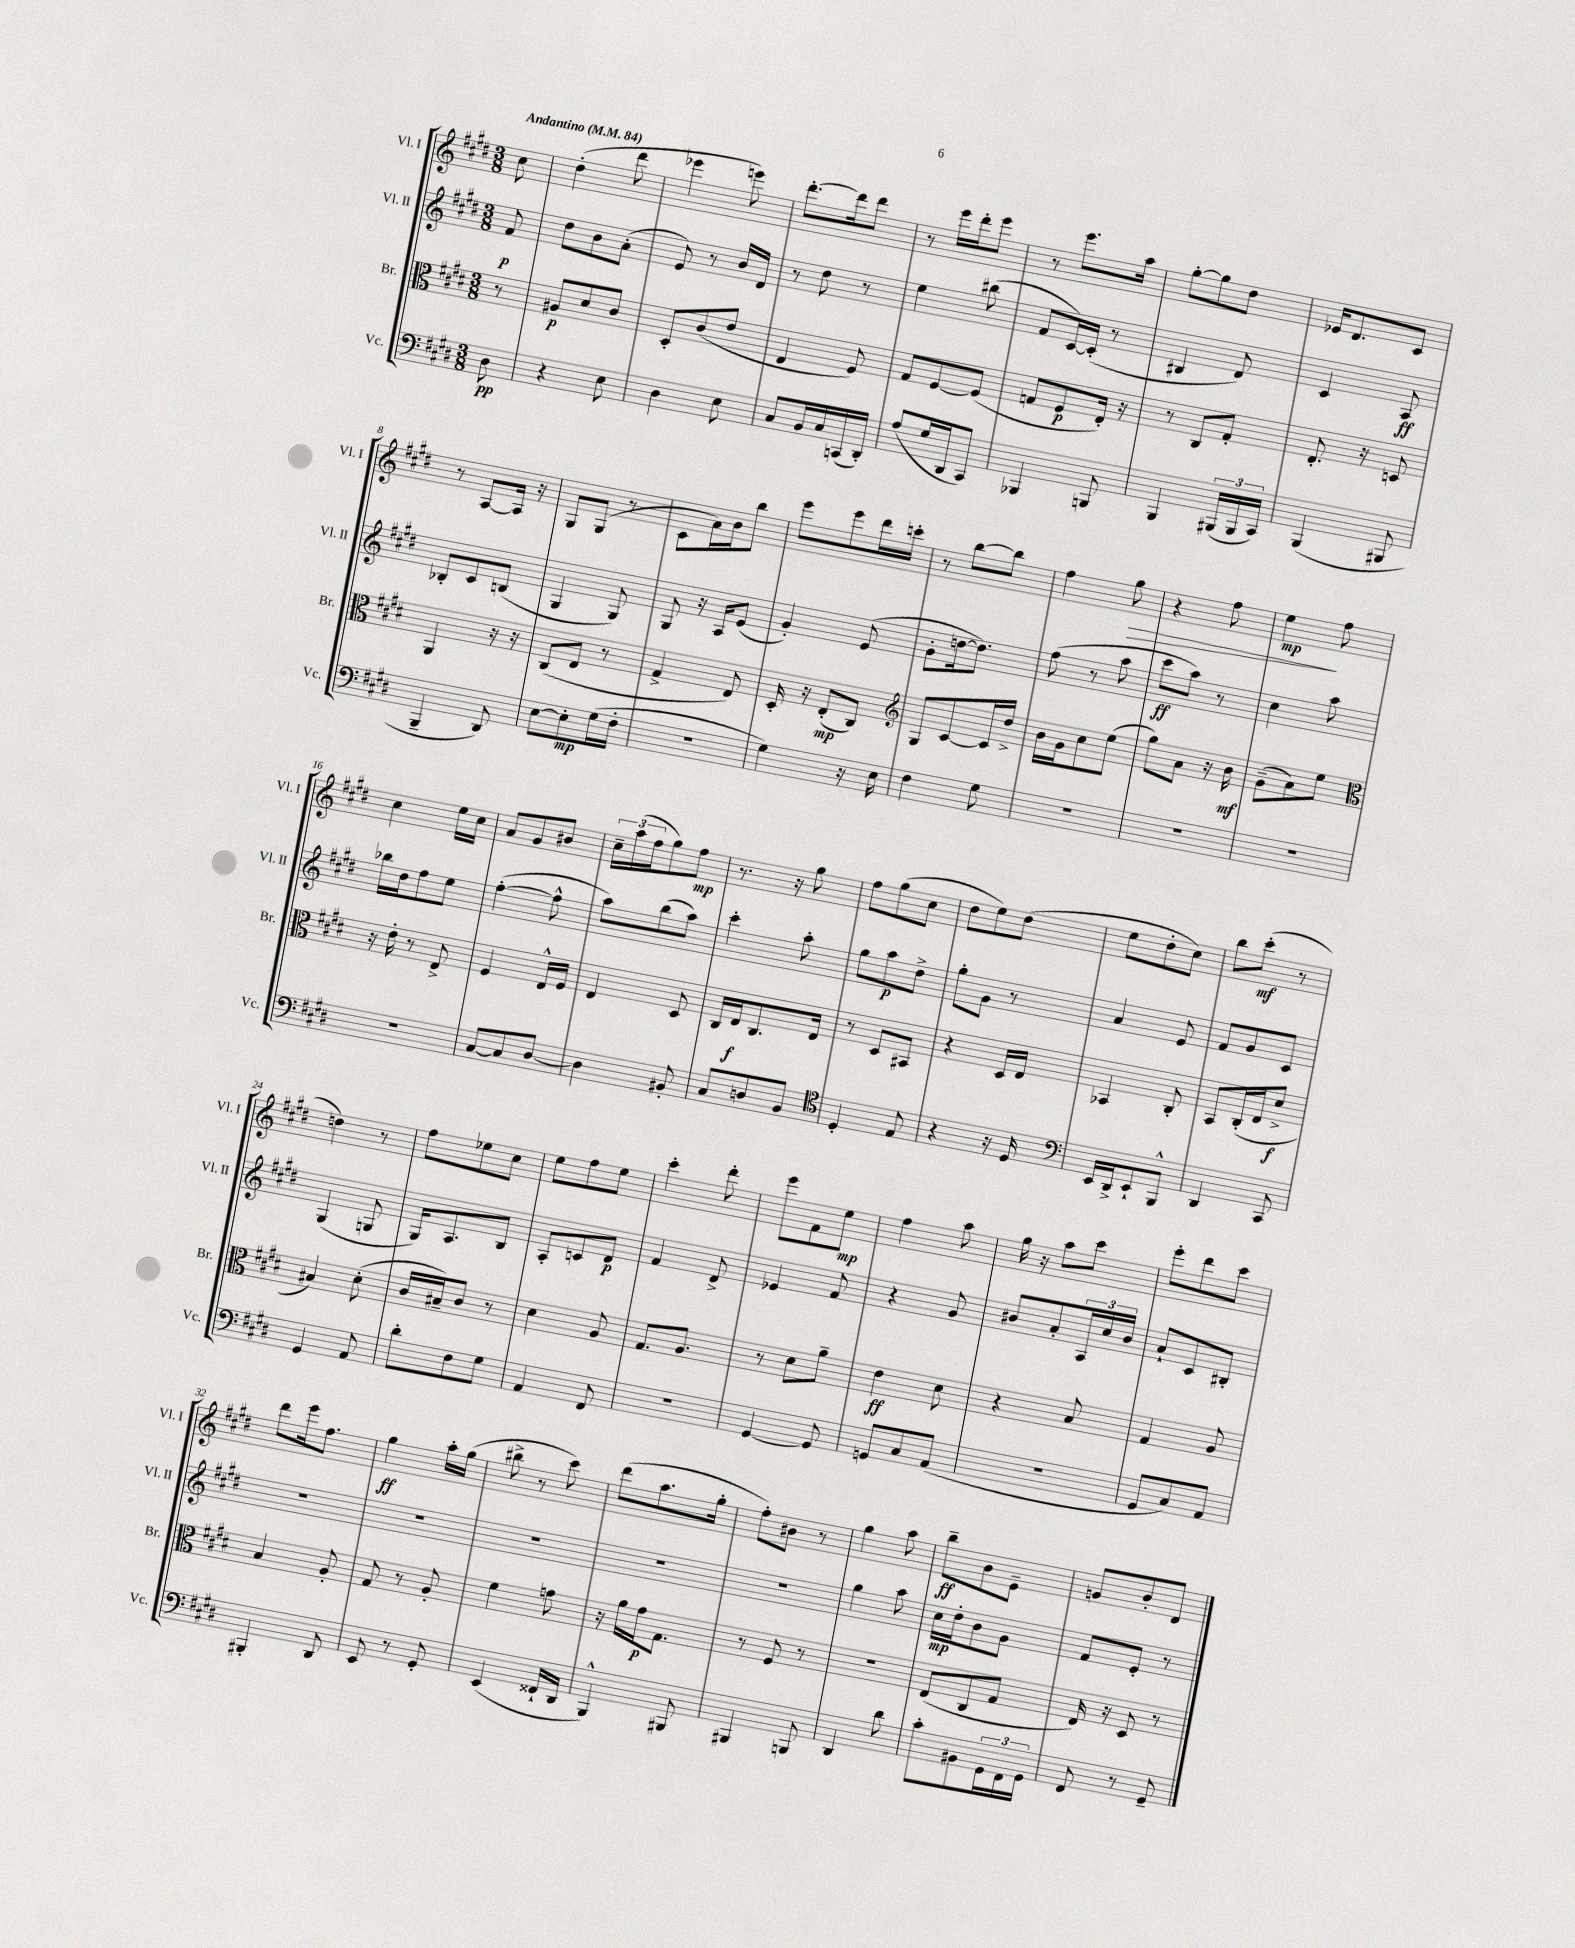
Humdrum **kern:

**kern	**kern	**kern	**kern
*staff4	*staff3	*staff2	*staff1
*clefF4	*clefC3	*clefG2	*clefG2
*k[f#c#g#d#]	*k[f#c#g#d#]	*k[f#c#g#d#]	*k[f#c#g#d#]
*M3/8	*M3/8	*M3/8	*M3/8
*MM84	*MM84	*MM84	*MM84
8D#	8r	8f#	8cc#
=	=	=	=
4r	8A#	8dd#	(4dd#'
.	8d#	8b	.
8E	8c#	(8a'	8ddd#
=	=	=	=
4D#	8D#'	8e)	4eee-
.	(8c#	8r	.
8E	8e	16b	8eee)
.	.	16d#	.
=	=	=	=
8C#	4E	8r	[8.ddd#'
16BB	.	8dd#	.
16C#	.	.	16ddd#]
(16CC	8F#)	8r	8ddd#
16DD#')	.	.	.
=	=	=	=
(8A	8G#	4ee	8r
16G#	[8F#	.	16eee
16DD#	.	.	16ddd#'
8CC#)	(8F#]	(8bb#	8eee
=	=	=	=
4BBB-	8G	8f#	8r
.	8F#	[16c#)	8.eee
.	.	(16c#']	.
8BBB	16E')	8r	.
.	16r	.	16aa
=	=	=	=
4BBB	8r	4B#	[8gg#'
.	8C#	.	8gg#]
(24BBB#	8G#'	8d#)	8dd#
24BBB#	.	.	.
24CC#)	.	.	.
=	=	=	=
(4BBB	8.E'	4c#	16e-
.	.	.	8.d#
.	16r	.	.
8BBB#	8D	8A	8c#
=	=	=	=
4BBB~	4AA	8B-'	8r
.	.	8c#	[8A
8DD#)	16r	(8B	16A]
.	16r	.	16r
=	=	=	=
[8E	(8C#	4G#	8G#
8E']	8E	.	(8G#
(16G#	8r	8G#)	8r
16F#'	.	.	.
=	=	=	=
4.r	4G#^	8G#	8c#
.	.	16r	16a)
.	.	16A	16b
.	8E)	(8e	8bb
=	=	=	=
4G#)	16D#'	4g#')	8eee
.	16r	.	.
.	(8E'	.	8eee
16r	8C#)	(8e	16ddd#
16E	.	.	16ccc'
=	=	=	=
*	*clefG2	*	*
4F#	8G#	8g#'	8r
.	[8c#	[16dd	[8bb
.	.	8.dd])	.
8G#	16c#]	.	8bb]
.	16dd#^	.	.
=	=	=	=
4.r	16b	(8ff#	4ff#
.	16g#	.	.
.	8cc#	8r	.
.	(8ee	8aa	8gg#
=	=	=	=
4.r	8gg#)	8ccc#	4r
.	8a	8aa)	.
.	16r	8r	8ff#
.	16b	.	.
=	=	=	=
4.r	(8g#~	4cc#	4ee
.	8a)	.	.
.	8ee	8aa	8ff#
=	=	=	=
*	*clefC3	*	*
4.r	16r	16bb-	4cc#
.	16e'	16dd#	.
.	8r	8ff#	.
.	8E^	8ee	16ee
.	.	.	16cc#
=	=	=	=
[8C#	4F#	([4ff#'	8a
8C#]	.	.	8g#
[8D#	16E^^	8ff#^^]	8b#
.	16F#	.	.
=	=	=	=
4D#]	4E	8aa)	24cc#~
.	.	.	(24aa
.	.	.	24ff#
.	.	(8bb	8gg#)
8BB#'	8D#	8aa)	8ff#
=	=	=	=
8C#	16C#	4ccc#'	8.r
.	16E	.	.
8D	8.C#	.	.
.	.	.	16r
8BB	.	8aa'	8gg#
.	16E	.	.
=	=	=	=
*clefC4	*	*	*
4D#'	8r	8gg#	8ff#
.	8D#	8aa	(8gg#
8E	8BB#	8dd#^	8cc#
=	=	=	=
4r	4r	8gg#'	8dd#
.	.	8g#	8ee)
16r	16D#	8r	(8dd#
16D#	16E	.	.
=	=	=	=
*clefF4	*	*	*
16EE	4BB-	4a	8ee
16DD#^	.	.	.
8EE`	.	.	8dd#'
8BBB^^	8C#'	8e	8cc#)
=	=	=	=
4DD#	8BB	8f#	8bb
.	(16C#'	8g#	(8ccc#'
.	16E	.	.
8CC#	8d#^	8c#	8r
=	=	=	=
4GG#	4B#)	(4G#	4dd)
8AA	(8d#'	8G	8r
=	=	=	=
8d#'	16c#	16G#)	8ff#
.	16B#~)	8.A	.
8F#	8c#	.	8ee-
8G#	8r	8B	8cc#
=	=	=	=
4AA	4d#	8A'	8ee
.	.	8c	8ff#
8FF#	8A	8d#	8ee
=	=	=	=
4.r	8.G#	4f#	4ccc#'
.	8.A	.	.
.	.	8d#^	8ddd#'
=	=	=	=
[4GG#	8r	4e-	8eee
.	8d#	.	8f#
8GG#]	8a~	8f#	8ee
=	=	=	=
8GG	4e	4r	4ff#
8C#	.	.	.
(8AA	8d#	8g#	8aa
=	=	=	=
4.r	4r	8b#	16gg#
.	.	.	16r
.	.	8a'	8aa
.	8B	24A	8ccc#
.	.	24cc#	.
.	.	24b#	.
=	=	=	=
8GG#	4G#	8a`	8eee'
8C#)	.	8c#	8ddd#
8AA	8A	8B#'	8ccc#
=	=	=	=
4BBB#'	4B	4.r	8ddd#
.	.	.	16eee
.	.	.	8.ff#
8DD#	8A'	.	.
=	=	=	=
8EE	8G#	4.r	4gg#
8r	8r	.	.
8GG#'	8A'	.	16aa'
.	.	.	(16gg#
=	=	=	=
(4EE	4f#	4.r	8bb#^
.	.	.	8r
16FF##`	8g	.	8ccc#)
16DD#	.	.	.
=	=	=	=
4BBB^^)	16r	4.r	(8ddd#
.	16a	.	.
.	16g#	.	8.aa
.	8.G#	.	.
8BBB#	.	.	.
.	.	.	16gg#'
=	=	=	=
4BBB#	8r	4.r	8ff#')
.	8F#	.	8b#
8BBB	8r	.	8r
=	=	=	=
4DD#	4.r	4gg#	4gg#
8d#	.	8aa	8aa
=	=	=	=
8c#'	(8E	16cc#	8bb~
.	.	16dd#'	.
8BB#	8C#	8b	8b
24GG#	8G#	8g#	8e~
24FF#	.	.	.
24GG#	.	.	.
=	=	=	=
8FF#	16E)	8f#	8g
.	16r	.	.
8r	8D#	8e'	8b'
8GG#~	8r	8r	8d#
==	==	==	==
*-	*-	*-	*-
